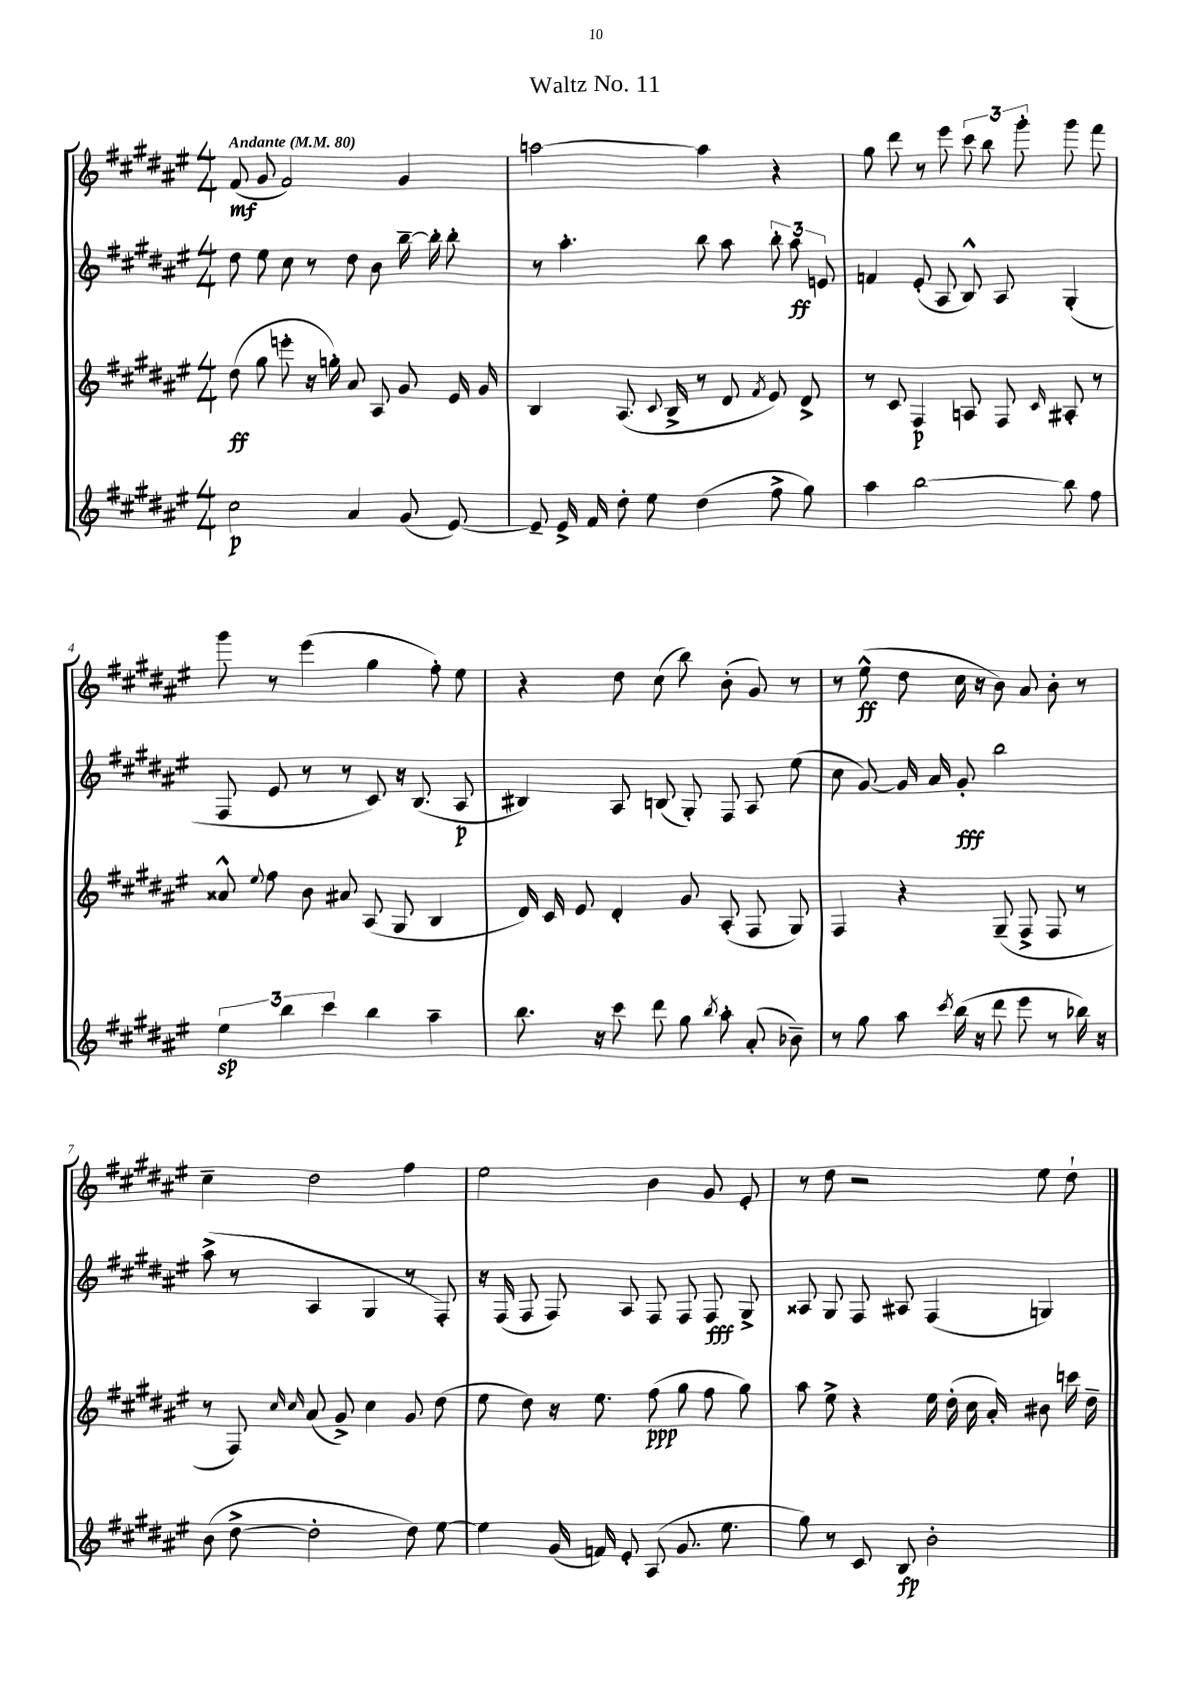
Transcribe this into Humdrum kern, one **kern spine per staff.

**kern	**kern	**kern	**kern
*staff4	*staff3	*staff2	*staff1
*clefG2	*clefG2	*clefG2	*clefG2
*k[f#c#g#d#a#e#]	*k[f#c#g#d#a#e#]	*k[f#c#g#d#a#e#]	*k[f#c#g#d#a#e#]
*M4/4	*M4/4	*M4/4	*M4/4
*MM80	*MM80	*MM80	*MM80
2cc#	(8dd#	8dd#	(8f#
.	8gg#	8ee#	8g#
.	8eee'	8cc#	2f#)
.	16r	8r	.
.	16gg')	.	.
4a#	8a#	8dd#	.
.	8A#	8b	.
(8g#	8g#	[16bb~	4g#
.	.	16bb']	.
[8e#)	16e#	8bb'	.
.	16g#	.	.
=	=	=	=
8e#~]	4B	8r	[2aa
16e#^	.	4.aa#'	.
16f#	.	.	.
8dd#'	(8.A#	.	.
8ee#	.	.	.
.	8qqc#	.	.
.	16B^	.	.
(4dd#	8r	8bb	4aa]
.	8d#	8aa#	.
.	8qf#	.	.
8ff#^	8e#)	12bb'	4r
.	.	12aa#	.
8gg#)	8d#^	.	.
.	.	12e	.
=	=	=	=
4aa#	8r	4f	8gg#
.	8c#	.	8ddd#
[2bb	4F#	(8e#'	8r
.	.	8A#	8eee#
.	8A	8B^^)	12ccc#
.	.	.	12bb
.	8F#	8A#	.
.	.	.	12ggg#'
.	16qqc#	.	.
8bb]	8A#'	(4G#'	8ggg#
8ff#	8r	.	8fff#
=	=	=	=
6ee#	8a##^^	8F#	8ggg#
.	8qqee#	.	.
.	8ff#	8e#	8r
6bb	.	.	.
.	8b	8r	(4eee#
6ccc#	.	.	.
.	8a#	8r	.
4bb	(8A#	8c#)	4gg#
.	8G#	16r	.
.	.	(8.B	.
4aa#~	4B	.	8ff#')
.	.	8A#	8ee#
=	=	=	=
8.bb	16d#)	4B#)	4r
.	16c#	.	.
.	8e#	.	.
16r	.	.	.
8ccc#	4d#'	8A#	8dd#
8ddd#	.	(8B	(8cc#
8gg#	8g#	8G#')	8bb)
8qbb	.	.	.
8aa#'	(8A#'	8F#	(8b'
(8a#'	8F#	8A#	8g#)
8b-~)	8G#)	(8ee#	8r
=	=	=	=
8r	4F#	8cc#	8r
8gg#	.	[8g#)	(8ee#^^
8aa#	4r	16g#]	8dd#
.	.	16a#	.
8qccc#	.	.	.
(16bb	.	8g#'	16cc#
16r	.	.	16r
8ddd#	(8G#~	2bb	8b)
8eee#	8F#^	.	8a#
8r	8F#	.	8b'
16bb-)	8r	.	8r
16r	.	.	.
=	=	=	=
(8b	8r	(8aa#^	4cc#~
[8dd#^	8F#)	8r	.
.	16qqcc#	.	.
.	16qqcc#	.	.
2dd#']	(8a#	4A#	2dd#
.	8g#^)	.	.
.	4cc#	4G#	.
8dd#)	8g#	8r	4ff#
[8ee#	(8dd#	8F#')	.
=	=	=	=
4ee#]	8ee#	16r	2ee#
.	.	(16F#	.
.	8dd#)	8F#	.
(16g#	16r	8F#)	.
16f)	8.ee#	.	.
8e#'	.	8A#	.
(8A#	(8ff#	8F#	4b
8.g#	8gg#	8F#	.
.	8ff#	8F#	8g#
8.ee#	.	.	.
.	8gg#)	8G#^	8e#'
=	=	=	=
8gg#)	8aa#	8A##	8r
8r	8ee#^	8G#	8dd#
8c#	4r	8F#	2r
8B	.	8A#	.
2b'	16ee#	(4F#	.
.	(16dd#'	.	.
.	16cc#	.	.
.	16a#')	.	.
.	8b#	4G)	8ee#
.	16ccc	.	8dd#`
.	16dd#~	.	.
==	==	==	==
*-	*-	*-	*-
